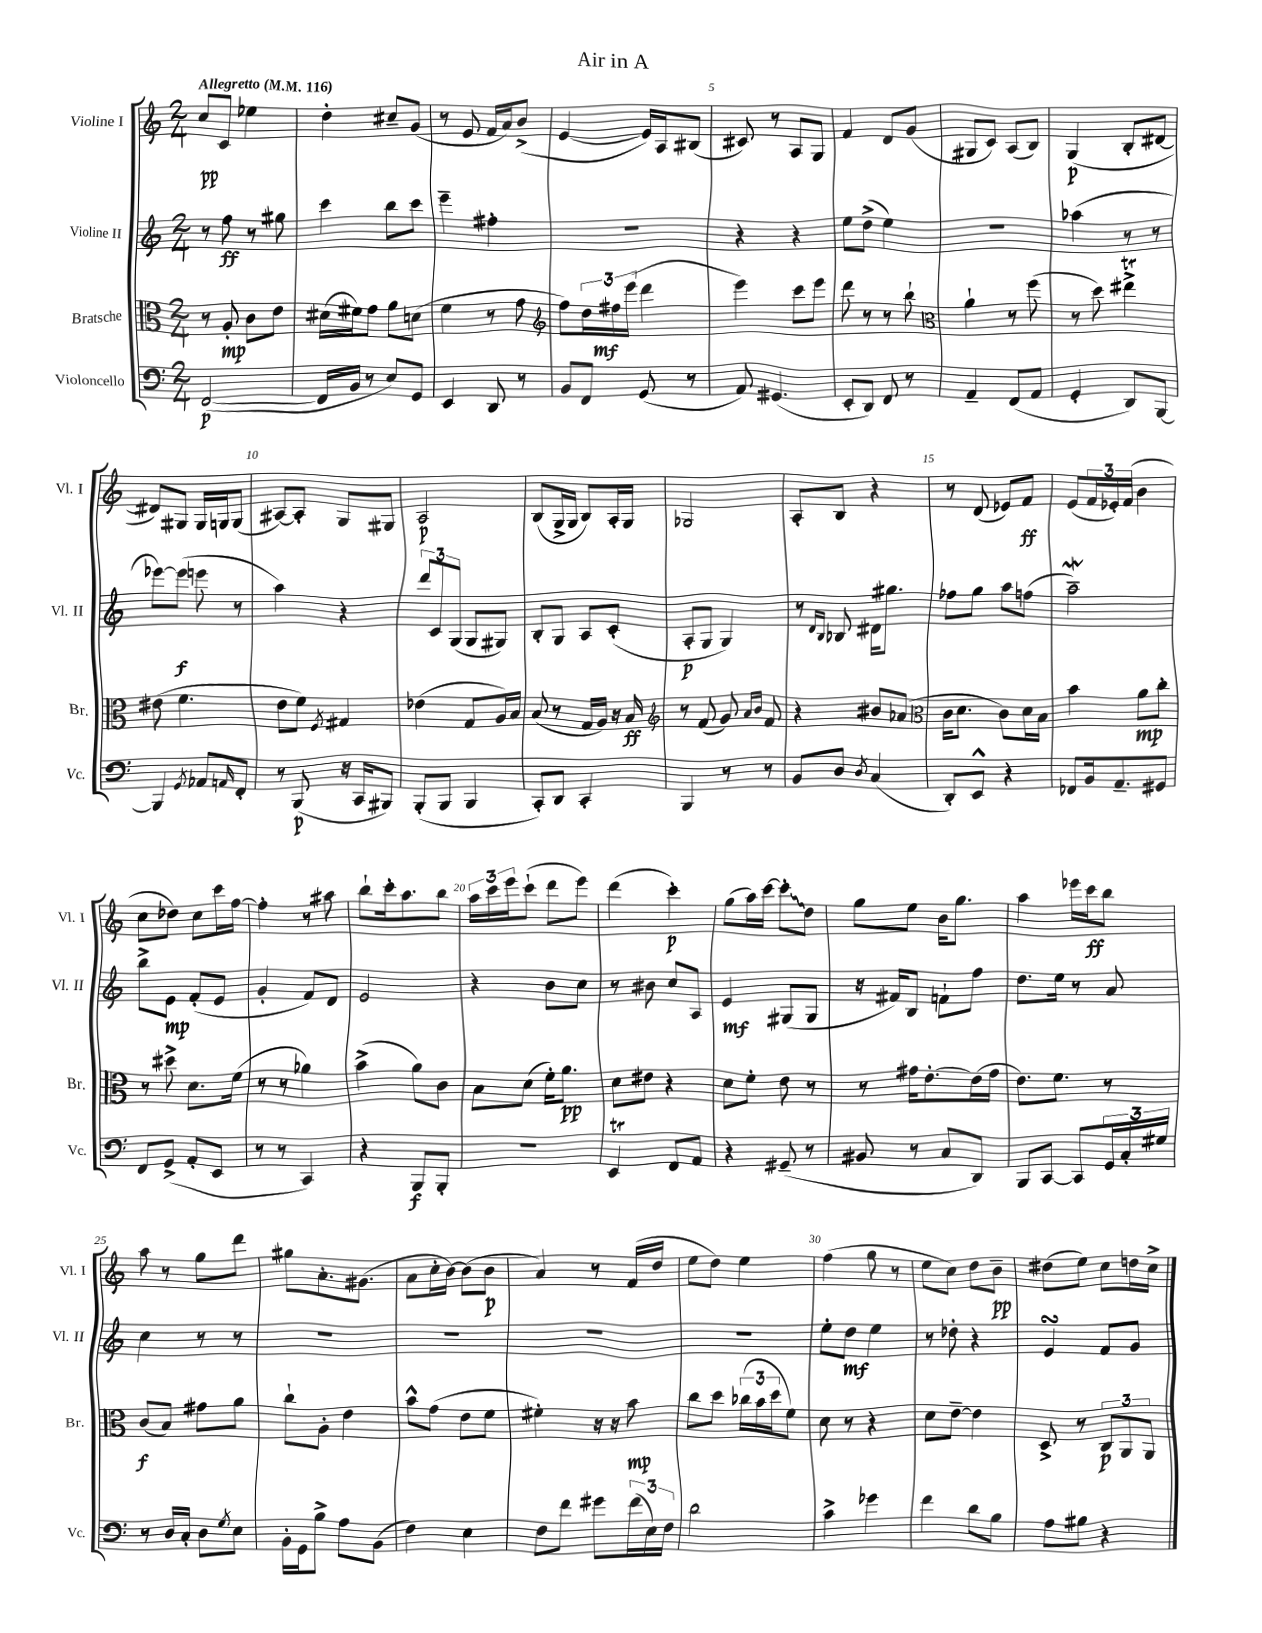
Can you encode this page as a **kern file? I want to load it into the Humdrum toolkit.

**kern	**kern	**kern	**kern
*staff4	*staff3	*staff2	*staff1
*clefF4	*clefC3	*clefG2	*clefG2
*k[]	*k[]	*k[]	*k[]
*M2/4	*M2/4	*M2/4	*M2/4
*MM116	*MM116	*MM116	*MM116
([2FF/	8r	8r	8cc/L
.	8A'/	8ff\	8c/J
.	8c\L	8r	4ee-\
.	8e\J	8gg#\	.
=	=	=	=
16FF/]LL	(16d#\LL	4ccc\	4dd'\
16BB/JJ	16f#\J)	.	.
8r	8g\J	.	.
8E/L)	8a\L	8bb\L	8cc#~/L
8GG/J	(8d\J	8ccc\J	(8g/J
=	=	=	=
4EE/	4f\	4eee~\	8r
.	.	.	8e/
8DD/	8r	4ff#'\	16f/LL
.	.	.	16a/J)
8r	8g\	.	(8b^/J
=	=	=	=
*	*clefG2	*	*
8BB/L	8ff\L)	2r	[4e/
8FF/J	24dd\L	.	.
.	24ff#\	.	.
.	(24eee\JJ	.	.
(8GG/	4ddd\	.	16e/]LL)
.	.	.	16A/J
8r	.	.	(8B#/J
=	=	=	=
8AA/)	4eee\)	4r	8c#/)
(4.GG#/	.	.	8r
.	8ccc\L	4r	8A/L
.	8eee\J	.	8G/J
=	=	=	=
8EE'/L	8ddd\	8ee\L	4f/
8DD/J)	8r	(8dd^\J	.
8FF/	8r	4ee\)	8d/L
8r	8bb`\	.	(8g/J
=	=	=	=
*	*clefC3	*	*
4AA~/	4a`\	2r	8G#/L
.	.	.	8c/J)
(8FF/L	8r	.	(8A/L
8AA/J	(8ff\	.	8B/J)
=	=	=	=
4GG'/	8r	(4aa-\	(4G/
.	8dd\)	.	.
8DD/L)	4ee#^\	8r	8B'/L
[8BBB/J	.	8r	[8d#/J
=	=	=	=
4BBB/]	(8e#\	[8eee-\L)	8d#/]L)
.	4.f\	(8eee-\]J	8G#/J
8qGG/	.	.	.
8AA-/L	.	8eee\	16G#/LL
.	.	.	16G/J
16qqAA/	.	.	.
8FF'/J	.	8r	(8G/J
=	=	=	=
8r	8e\L	4aa\)	[8A#/L)
(8BBB/	8f\J)	.	8A#'/]J
.	8qF/	.	.
16r	4G#/	4r	8G/L
16CC/LK	.	.	.
8BBB#/J)	.	.	8G#/J
=	=	=	=
(8BBB'/L	(4e-\	12ddd/L	2A/
.	.	12c/	.
8BBB/J	.	.	.
.	.	(12G/J	.
4BBB/	8G/L	8G/L	.
.	16A/L)	8G#/J)	.
.	16B/JJ	.	.
=	=	=	=
8CC'/L)	(8B/	8B'/L	(8B/L
8DD/J	8r	8G/J	16G^/L
.	.	.	16G/JJ
4CC'/	16G/LL	8A/L	8B/L)
.	16A/JJ)	.	.
.	16r	(8c'/J	16A'/L
.	16B/	.	16G/JJ
=	=	=	=
*	*clefG2	*	*
4BBB/	8r	8A'/L	2G-/
.	(8f/	8G/J	.
8r	8g/)	4G/)	.
.	16qqa/LL	.	.
.	16qqb/JJ	.	.
8r	8f/	.	.
=	=	=	=
8BB/L	4r	8r	8A'/L
.	.	16qqd/LL	.
.	.	16qqB/JJ	.
8D/J	.	8B-/	8B/J
8qD/	.	.	.
(4C/	8b#/L	16d#\LK	4r
.	.	8.gg#\J	.
.	(8a-/J	.	.
=	=	=	=
*	*clefC3	*	*
8DD'/L)	16c\LK	8ff-\L	8r
.	8.d\J	.	.
8EE^^/J	.	8gg\J	(8d/
4r	8c\L)	8aa\L	8e-/L)
.	16d\L	(8ff\J	8f/J
.	16B\JJ	.	.
=	=	=	=
8FF-/L	4b\	2aa~\)	(8e/L
16BB/k	.	.	24f/L
.	.	.	24e-'/)
8.AA~/	.	.	.
.	.	.	(24f/JJ
.	8a\L	.	4b\
8GG#/J	8cc'\J	.	.
=	=	=	=
8FF/L	8r	8bb^\L	8cc\L
(8GG^/J	8dd#^\	8e\J	8dd-\J)
8AA'/L	8.d\L	(8f'/L	8cc\L
8EE/J	.	8e/J	16ccc\L
.	(16f\Jk	.	[16ff\JJ
=	=	=	=
8r	8r	4g'/	4ff'\]
8r	8r	.	.
4CC/)	4a-\)	8f/L)	8r
.	.	8d/J	8aa#\
=	=	=	=
4r	(4b^\	2e/	8bb`\L
.	.	.	16ccc'\k
.	.	.	8.aa\
8BBB/L	8a\L)	.	.
8BBB'/J	8c\J	.	8bb\J
=	=	=	=
2r	8B\L	4r	24aa\LL
.	.	.	24ccc\
.	.	.	24eee\J
.	(8d\J	.	(8ccc`\J
.	16f'\LK)	8b\L	8ddd\L
.	8.a\J	.	.
.	.	8cc\J	8eee\J)
=	=	=	=
4EE/	8d\L	8r	(4ddd\
.	8e#\J	8b#\	.
8FF/L	4r	8cc/L	4ccc'\)
8AA/J	.	8A/J	.
=	=	=	=
4r	8d\L	4e/	(8gg\L
.	8f'\J	.	16aa\L)
.	.	.	[16ccc\JJ
(8GG#~/	8e\	(8G#/L	8ccc'\]L
8r	8r	8G#/J	8dd\J
=	=	=	=
8BB#/	8r	16r	8gg\L
.	.	16f#/LK)	.
8r	16g#\LK	8B/J	8ee\J
.	[8.e'\	.	.
8C/L	.	8f`\L	16b\LK
.	.	.	8.gg\J
8DD/J)	(16e\]L	8ff\J	.
.	16g#\JJ	.	.
=	=	=	=
8BBB/L	8.e\L)	8.dd\L	4aa\
[8CC/J	.	.	.
.	8.f\J	16ee\Jk	.
8CC/]L	.	8r	16eee-\LL
.	.	.	16ccc\J
24GG/L	8r	8a/	8bb\J
24C'/	.	.	.
24G#/JJ	.	.	.
=	=	=	=
8r	(8c/L	4cc\	8aa\
16D/LL	8B/J)	.	8r
16C'/JJ	.	.	.
8D\L	8g#\L	8r	8gg\L
8qG/	.	.	.
8E\J	8a\J	8r	8ddd\J
=	=	=	=
16BB'\LL	8cc`\L	2r	8gg#\L
16GG\J	.	.	.
8B^\J	8A'\J	.	8.a'\
8A\L	4e\	.	.
.	.	.	(8.g#\J
(8BB\J	.	.	.
=	=	=	=
4F\)	8b^^\L	2r	8a\L
.	(8g\J	.	16cc'\L
.	.	.	[16b\JJ)
4E\	8e\L	.	(8b\]L
.	8f\J	.	8b\J
=	=	=	=
8F\L	4f#'\)	2r	4a/)
8f\J	.	.	.
8g#\L	16r	.	8r
.	16r	.	.
(24f\L	8b\	.	(16f/LL
24E\)	.	.	.
.	.	.	16dd/JJ
24F\JJ	.	.	.
=	=	=	=
2d\	8cc\L	2r	8ee\L
.	8dd\J	.	8dd\J)
.	(24cc-\LL	.	4ee\
.	24b\	.	.
.	24dd\J	.	.
.	8f\J)	.	.
=	=	=	=
4c^\	8d\	8ee'\L	(4ff\
.	8r	8dd\J	.
4g-\	4r	4ee\	8gg\
.	.	.	8r
=	=	=	=
4f\	8d\L	8r	8ee\L
.	[8e~\J	8dd-'\	8cc\J)
8d\L	4e\]	4r	8dd\L
8B\J	.	.	8b~\J
=	=	=	=
8A\L	8D^/	4e/	(8dd#\L
8B#\J	8r	.	8ee\J)
4r	12C/L	8f/L	8cc\L
.	12AA/	.	.
.	.	8g/J	16dd\L
.	12AA/J	.	.
.	.	.	16cc^\JJ
==	==	==	==
*-	*-	*-	*-
